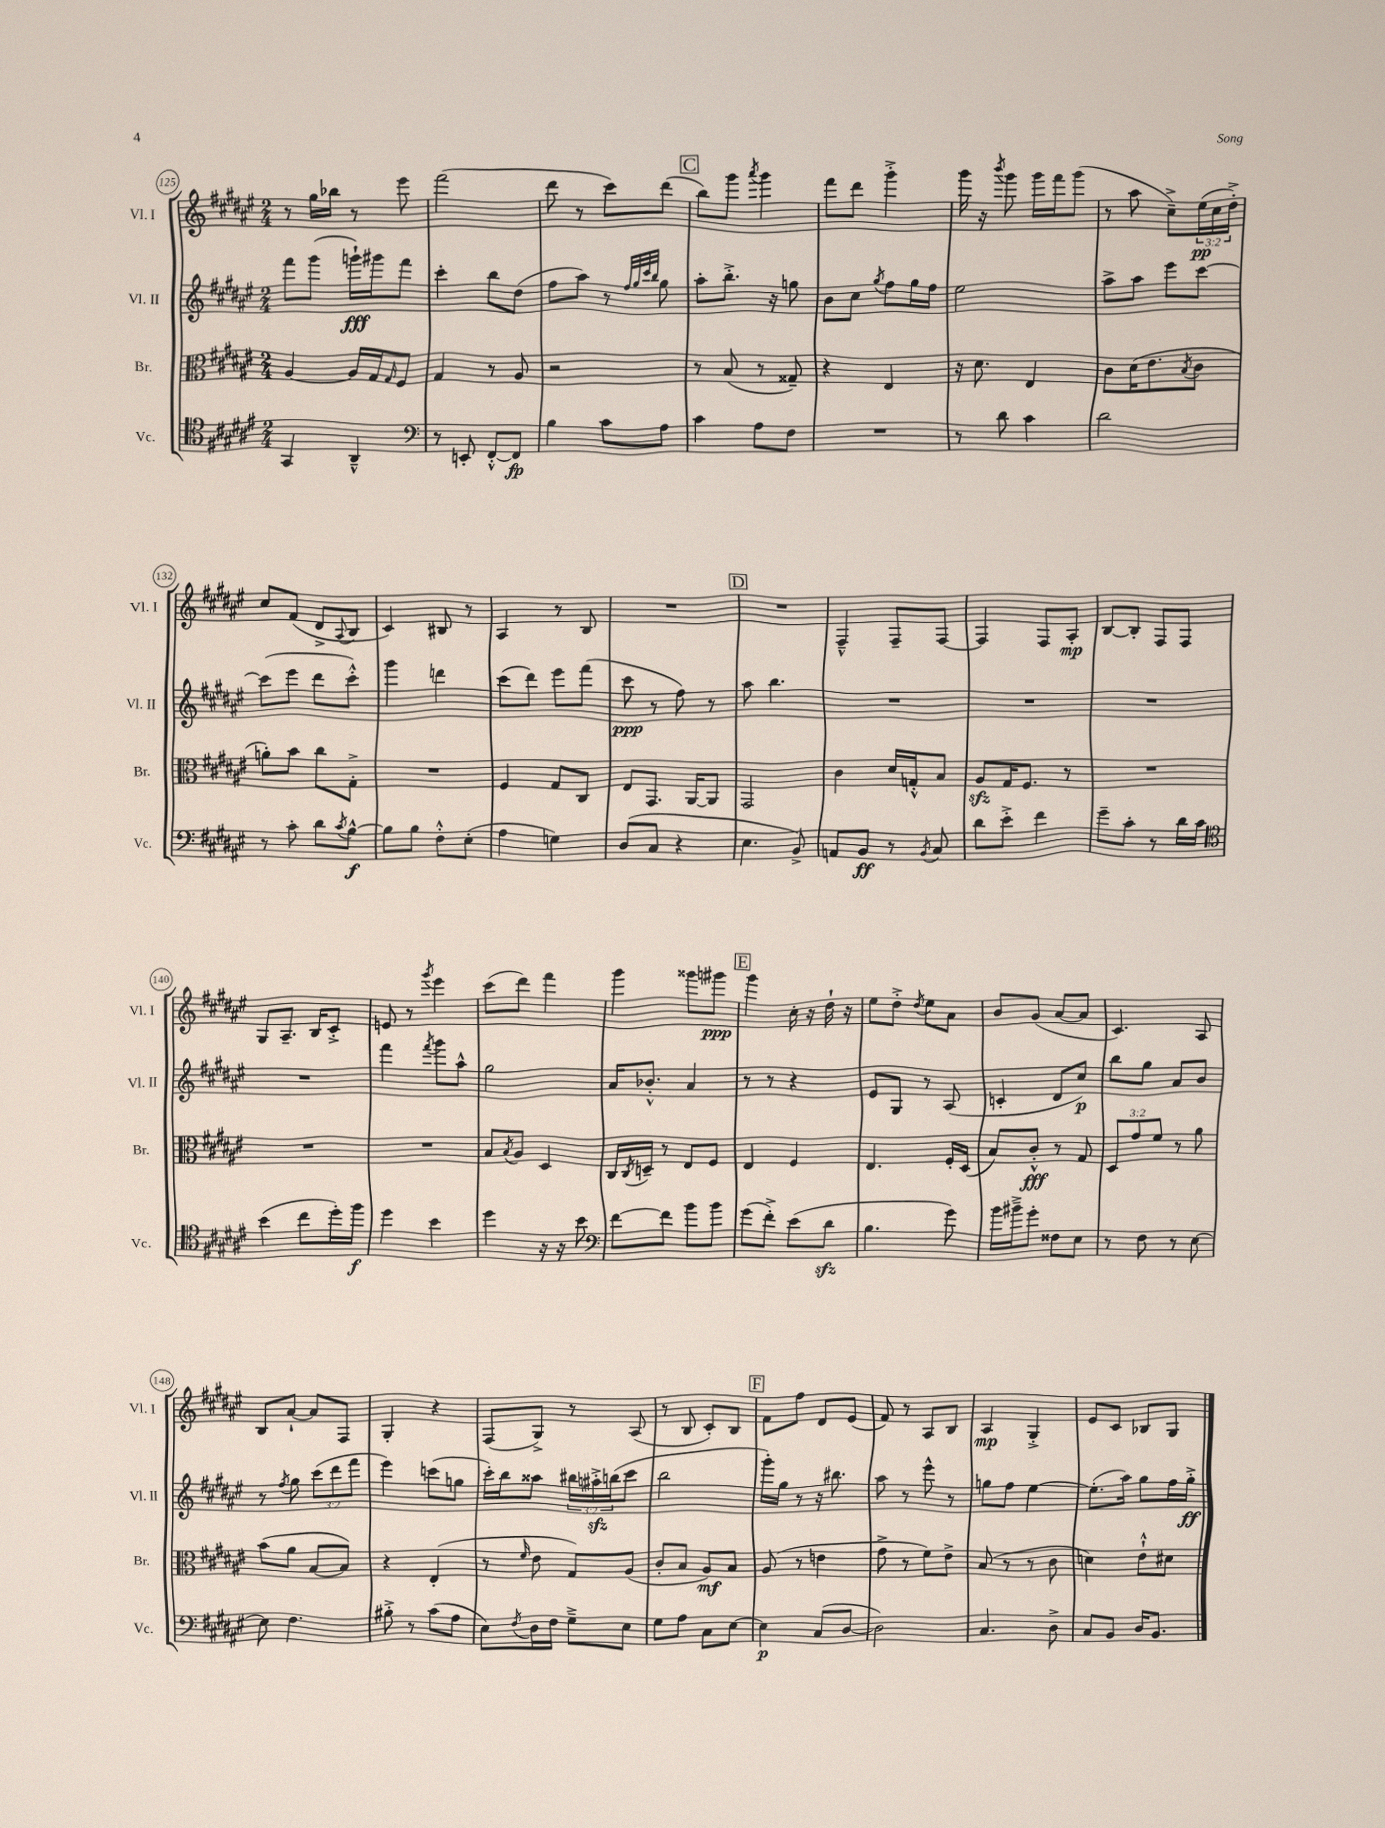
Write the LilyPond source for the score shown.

<<
\new StaffGroup <<
\new Staff = "s0" \with { instrumentName = "Vl. I" shortInstrumentName = "Vl. I" } {
    \clef treble \key fis \major \numericTimeSignature \time 2/4 \override Staff.TupletNumber.text = #tuplet-number::calc-fraction-text
    r8 gis''16 bes''16 r8 eis'''8 |
    fis'''2( |
    dis'''8 r8 cis'''8) dis'''8( |
    \mark \markup { \box "C" } b''8) gis'''8 \acciaccatura { ais'''8 } gis'''4 |
    fis'''8 dis'''8 gis'''4-.-> |
    gis'''16 r16 \acciaccatura { b'''8 } gis'''8 gis'''16 fis'''16 gis'''8( |
    r8 ais''8 cis''8--->) \tuplet 3/2 { eis''16\pp( cis''16 dis''16-.->) } |
    cis''8 fis'8( dis'8-> \appoggiatura { ais8 } b8 |
    cis'4) bis8 r8 |
    ais4 r8 b8 |
    R2 |
    \mark \markup { \box "D" } R2 |
    fis4---^ fis8-- fis8~ |
    fis4 fis8 ais8-.\mp |
    b8~ b8-. fis8 fis8 |
    gis8 ais8.-- b16 cis'8-.-> |
    e'8 r8 \acciaccatura { gis'''8 } eis'''4 |
    cis'''8( dis'''8) fis'''4 |
    gis'''4 gisis'''8 gis'''8\ppp |
    \mark \markup { \box "E" } gis'''4 cis''16-. r16 dis''16-! r16 |
    eis''8 dis''8-.-> \acciaccatura { dis''8 } eis''8 ais'8 |
    b'8 gis'8( ais'8~ ais'8 |
    cis'4.) ais8 |
    b8 ais'8~-! ais'8 fis8 |
    gis4-. r4 |
    fis8( gis8->) r8 ais8( |
    r8 b8 cis'8-.) b8 |
    \mark \markup { \box "F" } fis'8 fis''8 dis'8 eis'8( |
    fis'8) r8 ais8 b8 |
    ais4\mp gis4-.-> |
    eis'8 cis'8 bes8 gis8 \bar "|." |
}
\new Staff = "s1" \with { instrumentName = "Vl. II" shortInstrumentName = "Vl. II" } {
    \clef treble \key fis \major \numericTimeSignature \time 2/4 \override Staff.TupletNumber.text = #tuplet-number::calc-fraction-text
    fis'''8 gis'''8( g'''16-!\fff) gis'''16 fis'''8 |
    cis'''4-. b''8 dis''8( |
    fis''8 ais''8) r8 \grace { fis''32 gis''32 cis'''32 b''32 } gis''8 |
    \mark \markup { \box "C" } ais''8-. b''8.-.-> r16 g''8 |
    b'8 cis''8 \acciaccatura { gis''8 } fis''8 gis''16 fis''16 |
    eis''2 |
    ais''8-> ais''8 eis'''8 cis'''8~ |
    cis'''8( eis'''8 dis'''8 cis'''8-.-^) |
    gis'''4 d'''4 |
    cis'''8( dis'''8) eis'''8 fis'''8( |
    cis'''8\ppp r8 fis''8) r8 |
    \mark \markup { \box "D" } ais''8 b''4. |
    R2 |
    R2 |
    R2 |
    R2 |
    fis'''4 \acciaccatura { fis'''8 } gis'''8 ais''8-^ |
    gis''2 |
    ais'16 bes'8.-.-^ ais'4 |
    \mark \markup { \box "E" } r8 r8 r4 |
    eis'8 gis8 r8 ais8( |
    c'4-. dis'8 cis''8\p) |
    b''8 gis''8 ais'8 b'8 |
    r8 \acciaccatura { fis''8 } gis''8 \tuplet 3/2 { cis'''8( dis'''8 fis'''8 } |
    eis'''4) c'''8( g''8 |
    cis'''16-.) b''16 aisis''8 \tuplet 3/2 { bis''16 ais''16-.->\sfz b''16( } cis'''8 |
    b''2 |
    \mark \markup { \box "F" } gis'''16-.) gis''16 r8 r16 bis''8. |
    ais''8 r8 eis'''8-^ r8 |
    g''8 fis''8 eis''4~ |
    eis''8.-.( ais''16) gis''8 fis''16 gis''16-.->\ff \bar "|." |
}
\new Staff = "s2" \with { instrumentName = "Br." shortInstrumentName = "Br." } {
    \clef alto \key fis \major \numericTimeSignature \time 2/4 \override Staff.TupletNumber.text = #tuplet-number::calc-fraction-text
    ais4~ ais16 gis16 \grace { gis16 } fis8 |
    gis4 r8 ais8 |
    r2 |
    \mark \markup { \box "C" } r8 b8( r8 gisis8--) |
    r4 eis4 |
    r16 dis'8. eis4 |
    cis'8 dis'16( eis'8. \acciaccatura { b8 } cis'8 |
    a'8-.) b'8 cis''8 gis8-.-> |
    R2 |
    fis4 gis8 cis8 |
    eis8 gis,8. ais,16~ ais,8 |
    \mark \markup { \box "D" } gis,2 |
    cis'4 dis'16 g16-.-^ b8 |
    ais8\sfz gis16 fis8. r8 |
    R2 |
    R2 |
    R2 |
    b8 \acciaccatura { b8 } ais8 dis4 |
    cis16 \acciaccatura { cis8 } d16-- r8 eis8 fis8 |
    \mark \markup { \box "E" } eis4 fis4 |
    eis4. fis16-. dis16( |
    b8) cis'8-.-^\fff r8 gis8 |
    \tuplet 3/2 { dis8 gis'8 fis'8 } r8 ais'8 |
    b'8( ais'8 b8~ b8) |
    r4 eis4-.( |
    r8 \grace { fis'16 } eis'8 gis8) ais8( |
    cis'8-. b8 ais8\mf) b8 |
    \mark \markup { \box "F" } ais8( r8 e'4 |
    gis'8-> r8 fis'8) eis'8-> |
    b8( r8 r8 cis'8 |
    d'4) eis'8-!-^ dis'8 \bar "|." |
}
\new Staff = "s3" \with { instrumentName = "Vc." shortInstrumentName = "Vc." } {
    \clef tenor \key fis \major \numericTimeSignature \time 2/4
    gis,4 ais,4---^ |
    \clef bass r8 e,8-. fis,8~-.-^ fis,8\fp |
    b4 cis'8 ais8 |
    \mark \markup { \box "C" } cis'4 ais8 fis8 |
    R2 |
    r8 dis'8 cis'4 |
    dis'2 |
    r8 cis'8-. dis'8 \acciaccatura { cis'8 } b8~-^\f |
    b8 b8 fis8-.-^ eis8-.( |
    ais4 g4) |
    dis8( cis8 r4 |
    \mark \markup { \box "D" } eis4. b,8->) |
    a,8 b,8\ff r8 \acciaccatura { b,8 } cis8 |
    dis'8 eis'8-.-> fis'4 |
    gis'8-- cis'8-. r8 dis'16 cis'16 |
    \clef tenor b'4( cis''8 dis''16-.) fis''16\f |
    dis''4 b'4 |
    dis''4 r16 r16 b'8 |
    \clef bass fis'8~ fis'8 b'8 b'8 |
    \mark \markup { \box "E" } gis'8( fis'8-.->) eis'8( dis'8\sfz |
    b4. gis'8) |
    b'16 bis'16---> gis'8-. fisis8 eis8 |
    r8 fis8 r8 eis8~ |
    eis8 fis4. |
    bis8-.-> r8 cis'8( ais8 |
    eis8) \acciaccatura { fis8 } dis16 fis16 gis8---> eis8 |
    gis8 ais8 cis8 eis8~ |
    \mark \markup { \box "F" } eis4\p cis8( dis8~ |
    dis2) |
    cis4. dis8-> |
    cis8 b,8 dis16 b,8. \bar "|." |
}
>>
>>
\layout { \context { \Score currentBarNumber = #125 \override BarNumber.stencil = #(make-stencil-circler 0.1 0.3 ly:text-interface::print) } }
